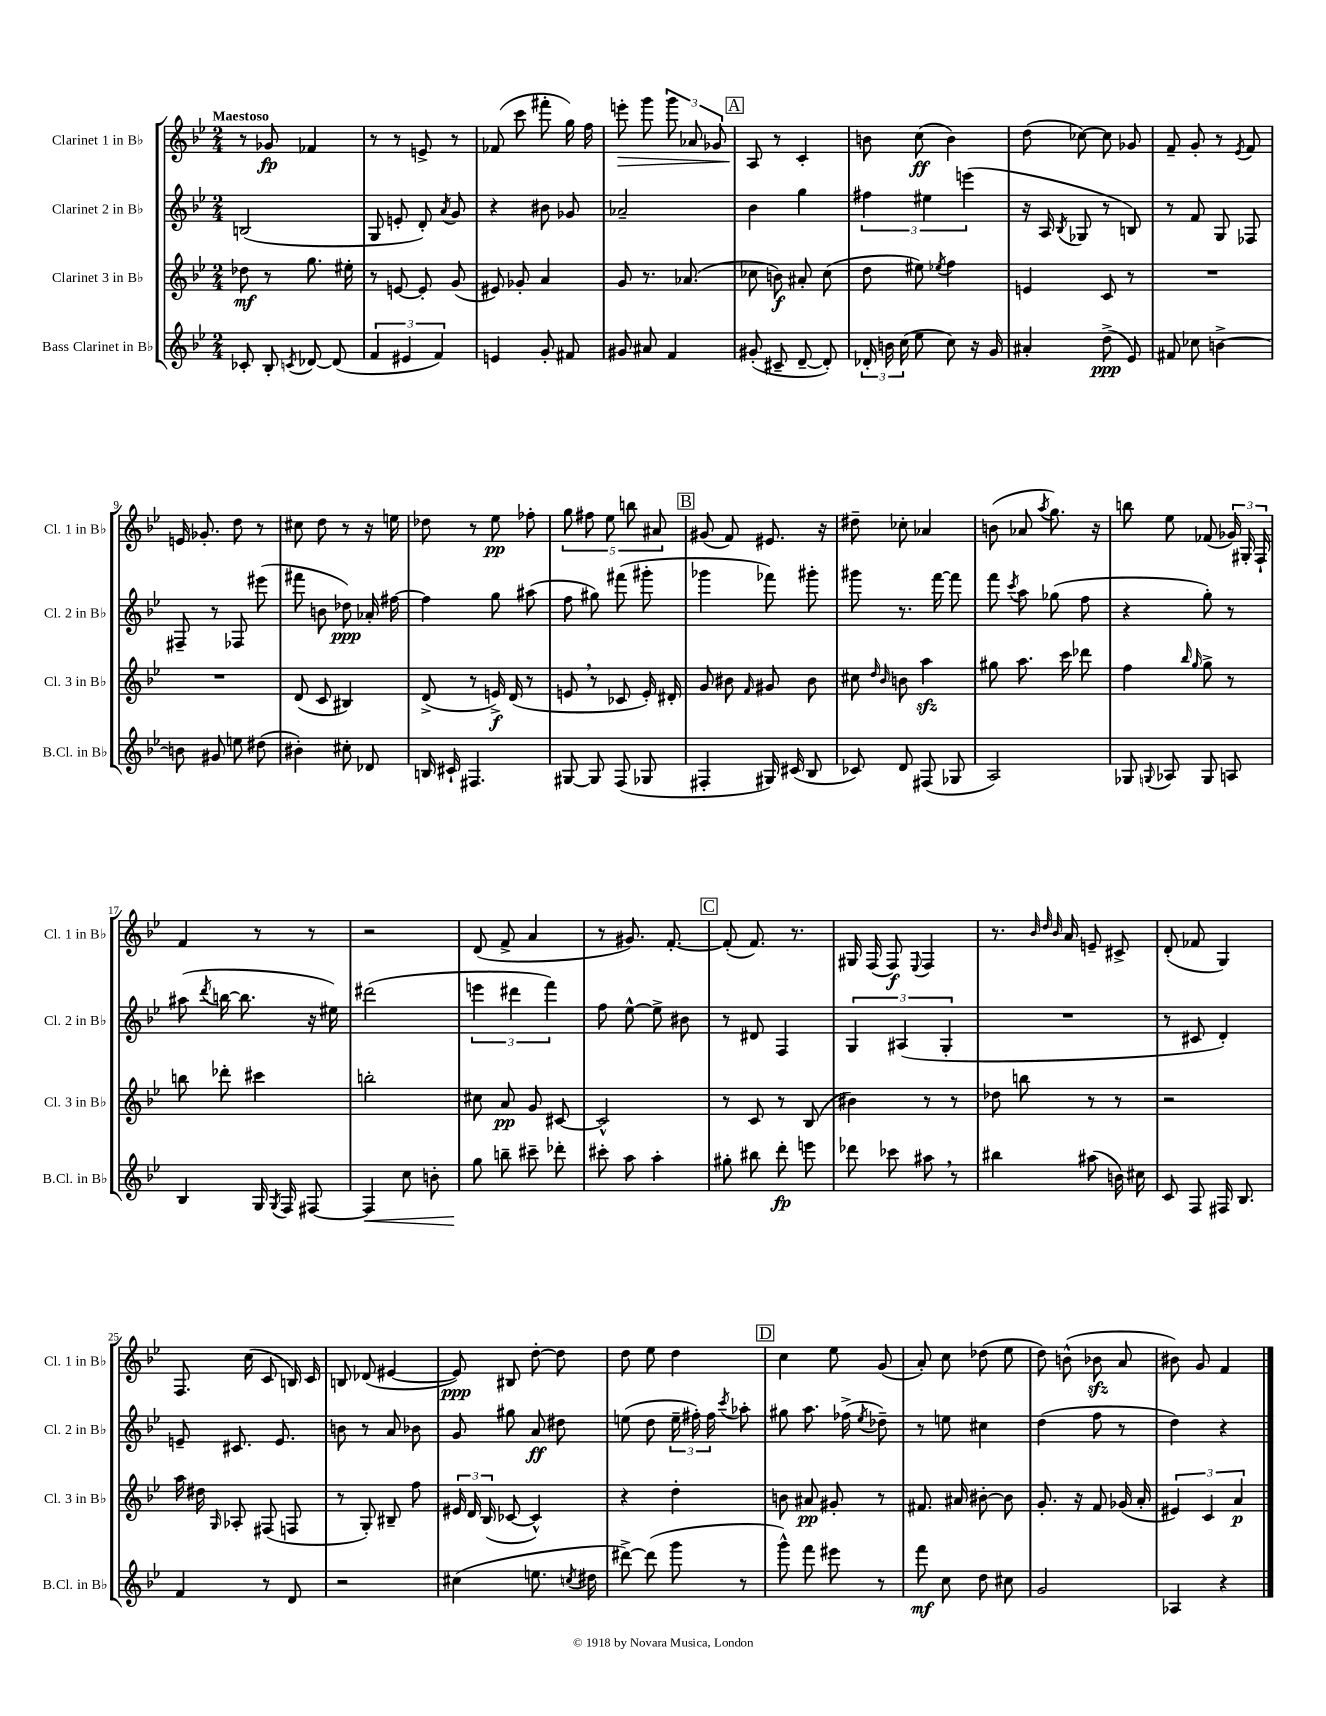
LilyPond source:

<<
\new StaffGroup <<
\new Staff = "s0" \with { instrumentName = "Clarinet 1 in Bb" shortInstrumentName = "Cl. 1 in Bb" } {
    \clef treble \key bes \major \numericTimeSignature \time 2/4 \tempo "Maestoso"
    \autoBeamOff r8 ges'8\fp fes'4 |
    r8 r8 e'8-> r8 |
    fes'8( c'''8 fis'''8-. g''16) f''16 |
    e'''8-.\> g'''8 \tuplet 3/2 { g'''8 aes'8 ges'8 } |
    \mark \markup { \box "A" } a8\! r8 c'4-. |
    b'8 c''8\ff( b'4) |
    d''8( ces''8~) ces''8 ges'8 |
    f'8-- g'8-. r8 \acciaccatura { ees'8 } f'8 |
    e'16 ges'8.-. d''8 r8 |
    cis''8 d''8 r8 r16 e''16 |
    des''8 r8 ees''8\pp fes''8-. |
    \tuplet 5/4 { g''8 fis''8 ees''8 b''8 ais'8 } |
    \mark \markup { \box "B" } gis'8( f'8) eis'8. r16 |
    dis''8-- ces''8-. aes'4 |
    b'8( aes'8 \acciaccatura { a''8 } g''8.) r16 |
    b''8 ees''8 fes'8( \tuplet 3/2 { ges'16) gis16-. f16-! } |
    f'4 r8 r8 |
    r2 |
    d'8( f'8-> a'4 |
    r8 gis'8.) f'8.~-. |
    \mark \markup { \box "C" } f'8-.( f'8.) r8. |
    gis16 f16( f8\f) \appoggiatura { ees8 } f4 |
    r8. \grace { bes'32 d''32 bes'32 } a'16 e'8-- cis'8-> |
    d'8-.( fes'8 g4) |
    f8. c''16( c'8 b16) c'16 |
    b8 des'8( eis'4~ |
    eis'8\ppp) bis8 d''8~-. d''8 |
    d''8 ees''8 d''4 |
    \mark \markup { \box "D" } c''4 ees''8 g'8( |
    a'8-.) c''8 des''8( ees''8 |
    d''8) b'8-^( bes'8\sfz a'8 |
    bis'8) g'8 f'4 \bar "|." |
}
\new Staff = "s1" \with { instrumentName = "Clarinet 2 in Bb" shortInstrumentName = "Cl. 2 in Bb" } {
    \clef treble \key bes \major \numericTimeSignature \time 2/4
    \autoBeamOff b2( |
    g8 e'8-. d'8-.) \acciaccatura { a'8 } g'8 |
    r4 bis'8 ges'8 |
    aes'2-- |
    \mark \markup { \box "A" } bes'4 g''4 |
    \tuplet 3/2 { fis''4 eis''4 e'''4( } |
    r16 a16 \acciaccatura { bes8 } ges8 r8 b8) |
    r8 f'8 g8 fes8 |
    fis8-- r8 fes8 eis'''8( |
    fis'''8 b'8 des''8\ppp) aes'16-. fis''16~ |
    fis''4 g''8 ais''8( |
    f''8 gis''8) fis'''8( gis'''8-. |
    \mark \markup { \box "B" } ges'''4 fes'''8) gis'''8-. |
    gis'''8 r8. f'''16~ f'''8 |
    f'''8 \acciaccatura { c'''8 } a''8 ges''8( f''8 |
    r4 g''8-.) r8 |
    ais''8( \acciaccatura { d'''8 } b''16~ b''8. r16 eis''16) |
    dis'''2( |
    \tuplet 3/2 { e'''4 dis'''4 f'''4) } |
    f''8 ees''8~-^ ees''8-> bis'8 |
    \mark \markup { \box "C" } r8 dis'8 f4 |
    \tuplet 3/2 { g4 ais4( g4-. } |
    R2 |
    r8 cis'8 d'4-.) |
    e'8-- cis'8. e'8. |
    b'8 r8 a'8 bes'8 |
    g'8 gis''8 a'8\ff dis''8 |
    e''8( d''8 \tuplet 3/2 { e''16-- fis''16-.) fis''16 } \acciaccatura { c'''8 } aes''8-. |
    \mark \markup { \box "D" } gis''8 a''8. fes''16->( \acciaccatura { ees''8 } des''8--) |
    r8 e''8 cis''4 |
    d''4( f''8 r8 |
    d''4) r4 \bar "|." |
}
\new Staff = "s2" \with { instrumentName = "Clarinet 3 in Bb" shortInstrumentName = "Cl. 3 in Bb" } {
    \clef treble \key bes \major \numericTimeSignature \time 2/4
    \autoBeamOff des''8\mf r8 g''8. eis''16-. |
    r8 e'8~ e'8-. g'8( |
    eis'8) ges'8-. a'4 |
    g'8 r8. aes'8.( |
    \mark \markup { \box "A" } ces''8 b'8\f) ais'8-. ces''8( |
    d''8 eis''8) \acciaccatura { ees''8 } f''4 |
    e'4 c'8 r8 |
    R2 |
    R2 |
    d'8( c'8 bis4) |
    d'8->( r8 e'16->\f) d'16( r8 |
    e'8 \breathe r8 ces'8 e'16-.) dis'16-. |
    \mark \markup { \box "B" } g'8 bis'8 \grace { f'16 } gis'8 bis'8 |
    cis''8 \grace { d''16 bes'16 } b'8 a''4\sfz |
    gis''8 a''8. c'''16 des'''8 |
    f''4 \grace { bes''16 g''16 } g''8-> r8 |
    b''8 des'''8-. cis'''4 |
    b''2-. |
    cis''8 a'8\pp g'8 cis'8~ |
    cis'2-^ |
    \mark \markup { \box "C" } r8 c'8 r8 bes8( |
    bis'4) r8 r8 |
    des''8 b''8 r8 r8 |
    r2 |
    a''16 dis''16 \grace { g16 } aes8-. fis8( f8 |
    r8 g8-.) bis8-- f''8 |
    \tuplet 3/2 { eis'16 d'16 bes16( } ces'8~ ces'4-^) |
    r4 d''4-. |
    \mark \markup { \box "D" } b'8 ais'8\pp gis'8-. r8 |
    fis'8. ais'16 bis'8~-. bis'8 |
    g'8.-. r16 f'8 ges'16( a'16-. |
    \tuplet 3/2 { eis'4) c'4 a'4\p } \bar "|." |
}
\new Staff = "s3" \with { instrumentName = "Bass Clarinet in Bb" shortInstrumentName = "B.Cl. in Bb" } {
    \clef treble \key bes \major \numericTimeSignature \time 2/4
    \autoBeamOff ces'8-. bes8-. \acciaccatura { c'8 } des'8~ des'8( |
    \tuplet 3/2 { f'4 eis'4 f'4) } |
    e'4 g'8-. fis'8 |
    gis'8 ais'8 f'4 |
    \mark \markup { \box "A" } gis'8-.( cis'8-- d'8~-- d'8-.) |
    \tuplet 3/2 { des'16-. b'16 c''16( } ees''8 c''8) r16 g'16 |
    ais'4-. d''8->\ppp( ees'8) |
    fis'8 ces''8 b'4~-> |
    b'8 gis'8 e''8 dis''8( |
    bis'4-.) cis''8-. des'8 |
    b16 cis'16-! fis4. |
    gis8~ gis8 f8( ges8 |
    \mark \markup { \box "B" } fis4-. gis16) cis'16( bes8 |
    ces'8) d'8 fis8( ges8 |
    a2) |
    ges8 \appoggiatura { g8 } aes8 g8 a8 |
    bes4 g16 \acciaccatura { g8 } f16 fis8~ |
    fis4\< c''8 b'8-. |
    g''8\! b''8-- cis'''8-- des'''8-. |
    cis'''8-. a''8 a''4-. |
    \mark \markup { \box "C" } gis''8-. bis''8 d'''8-.\fp e'''8 |
    des'''8 ces'''8 ais''8 \breathe r8 |
    bis''4 ais''8( b'16) cis''16 |
    c'8 f8 fis16 bes8. |
    f'4 r8 d'8 |
    r2 |
    cis''4( e''8. \acciaccatura { c''8 } dis''16 |
    dis'''8~->) dis'''8( g'''8 r8 |
    \mark \markup { \box "D" } g'''8-^) f'''8 eis'''8 r8 |
    f'''8\mf c''8 d''8 cis''8 |
    g'2 |
    aes4 r4 \bar "|." |
}
>>
>>
